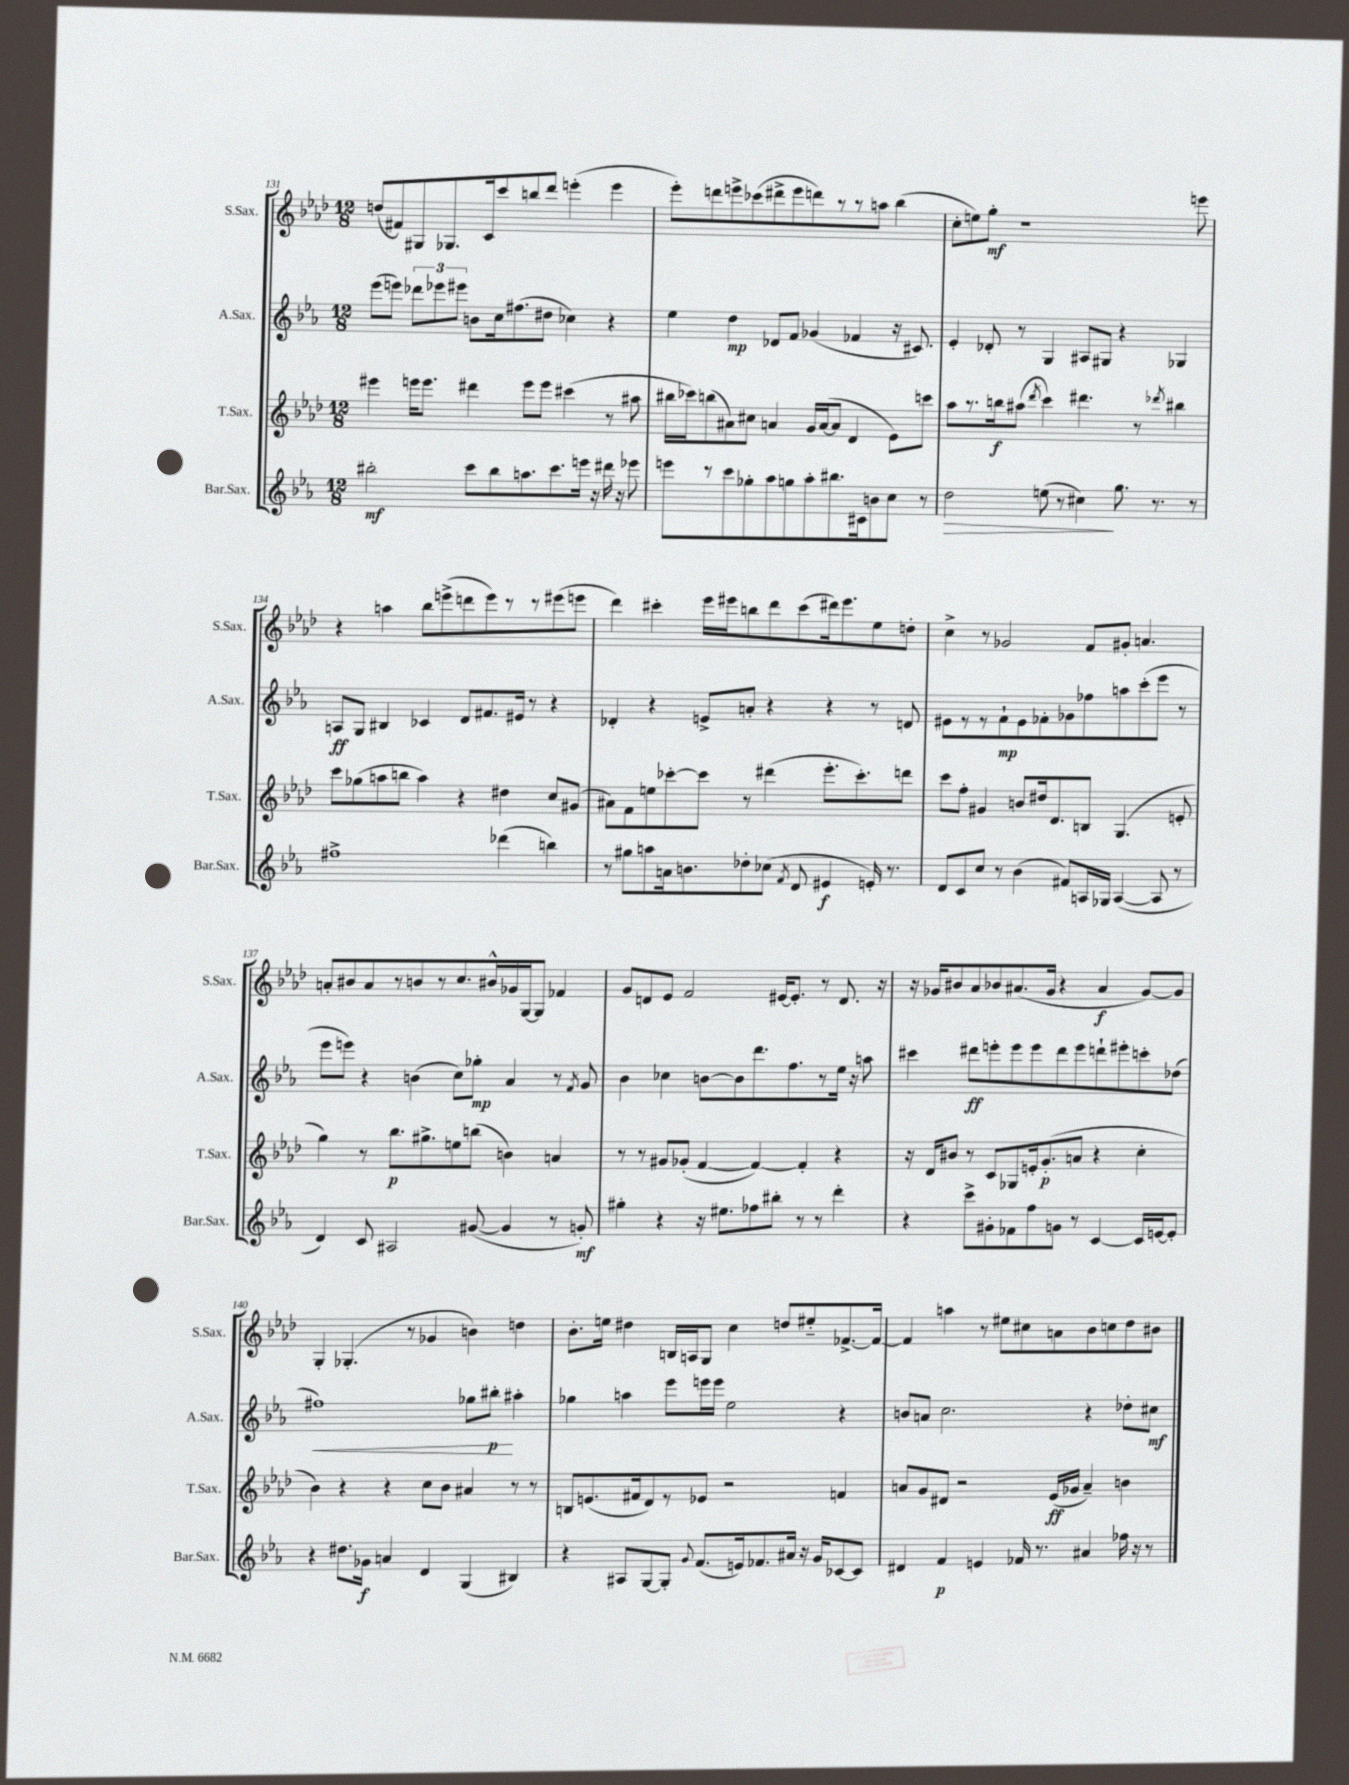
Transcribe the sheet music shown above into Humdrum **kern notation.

**kern	**kern	**kern	**kern
*staff4	*staff3	*staff2	*staff1
*clefG2	*clefG2	*clefG2	*clefG2
*k[b-e-a-]	*k[b-e-a-d-]	*k[b-e-a-]	*k[b-e-a-d-]
*M12/8	*M12/8	*M12/8	*M12/8
2bb#'\	4eee#\	(8eee-\L	(8dd/L
.	.	8eee\J)	8f#/)
.	16eee\LK	12ddd-\L	8G#/
.	8.eee\J	.	.
.	.	12eee-\	.
.	.	.	8.G-/
.	.	12eee#\J	.
8ccc\L	4ddd#\	8b\L	.
.	.	.	16c/k
8bb#\	.	16cc\k	8ccc/
.	.	(8.ff#\	.
8.aa\	8eee\L	.	8bb/
.	8eee\J	8dd#\J	8ddd-/J
8.ccc\	.	.	.
.	(4ccc#\	4cc-\)	(4eee'\
16eee\Jk	.	.	.
16r	.	.	.
16ddd#\	8r	4r	4eee\
16r	.	.	.
8eee-\	8aa#\	.	.
=	=	=	=
8eee\L	16bb#\LL	4ee-\	8eee-'\L)
.	16ccc-\J)	.	.
8r	(8bb\	.	8ddd\
8ccc\	8a#\)	4dd\	8eee^\
8gg-'\	8cc#\J	.	(8ccc-\
8aa-\	4a/	8d-/L	8ddd#^\
8gg\	.	8f/J	8eee\
8aa-'\	16g/LL	(4g-/	8ddd\)
.	([16a/J	.	.
8.bb#\	8a/]J	.	8r
.	4d-/	4f-/	8r
16c#\k	.	.	.
8b\	.	.	8aa\J
8cc\J	8e-\L)	16r	(4bb-\
.	.	8.c#/)	.
8r	8ccc\J	.	.
=	=	=	=
2dd\	8aa-\L	4e-'/	8cc'\L
.	8.r	.	8ee\)
.	.	8d-'/	8gg'\J
.	16bb\k	.	.
.	(8aa#\J	8r	1r
.	8qddd-/	.	.
(8ee\	4ccc\)	4G/	.
8r	.	.	.
4cc#\)	4.ddd#\	8A#/L	.
.	.	8G#/J	.
8.gg\	.	4r	.
.	8r	.	.
8.r	.	.	.
.	8qddd-/	.	.
.	4bb#\	4G-/	.
8r	.	.	8eee\
=	=	=	=
1ff#^	8ccc\L	8A/L	4r
.	(8gg-\	8G/J	.
.	8aa\	4B#/	4aa\
.	8bb\J	.	.
.	4aa\)	4c-/	8bb-\L
.	.	.	(8eee^\
.	4r	8d/L	8ddd\
.	.	8.f#/	8eee\)
(4ddd-\	4dd#\	.	8r
.	.	16e#/Jk	.
.	.	8r	8r
4bb\)	8cc/L	4r	(8eee#\
.	(8g#/J	.	8eee\J
=	=	=	=
8r	8a#\L)	4d-'/	4ddd-\)
8gg#\L	8f\	.	.
8aa\	8ee\	4r	4ccc#'\
16a\k	[8ccc-'\	.	.
8.b\	.	.	.
.	8ccc-\]J	8e^/L	16eee-\LL
.	.	.	16eee#\J
8dd-'\	8r	8a'/J	8bb\
(8cc-\J	(4ddd#\	4r	8ddd-\
8qf/	.	.	.
8d/	.	.	(8ccc#\
4e#/	8.eee-'\L	4r	16ddd#\k)
.	.	.	8.eee#\
.	8.ccc-'\)	.	.
16e'/)	.	8r	8ee-\
8.r	.	.	.
.	8ddd\J	8d/	8dd'\J
=	=	=	=
8d/L	8ccc\L	8e#\L	4cc^\
8c/	8ff'\J	8r	.
8cc/J	4g#/	8r	8r
8r	.	8f`\	2g-/
(4b-\	8b/L	8e#\	.
.	16dd#/k	8f-'\	.
.	8.d-/	.	.
8f#/L)	.	8g-\	.
16A/L	8B/J	8ff-\	8f/L
16G-/JJ	.	.	.
([4A/	(4.G/	8aa\	8g#'/J
.	.	(8ccc'\	4.a/
8A/]	.	8eee-\J	.
8r	8e'/	8r	.
=	=	=	=
4d/)	4gg\)	8eee-\L	8a'/L
.	.	8eee\J)	8b#/
8c/	8r	4r	8a/
2A#/	8.bb-\L	.	8r
.	.	(4b\	8b/
.	8.gg#^\	.	.
.	.	.	8r
.	8ee\	8cc\L)	8.cc/
([8g#/	(8bb\J	8gg-'\J	.
.	.	.	16b#^^/L
4g#/]	4b\)	4a-/	16g-/
.	.	.	[16G/J
.	.	.	8G/]J
8r	4a/	8r	4f-/
.	.	8qf/	.
8g'/)	.	8g/	.
=	=	=	=
4gg#'\	8r	4b-\	8g/L
.	8r	.	8d/
4r	8g#/L	4cc-\	8e-/J
.	(8g-'/J	.	2f/
16r	[4f/	[8b\L	.
8.ee#\L	.	.	.
.	.	8b\]	.
8ff-\	4f/_)	8.ddd\	.
8bb#'\J	.	.	[16e#/LK
.	.	8.ff\	8.e#'/]J
8r	4f'/]	.	.
8r	.	8r	8r
4ddd'\	4r	16ee-\Jk	8.d/
.	.	16r	.
.	.	8aa\	.
.	.	.	16r
=	=	=	=
4r	16r	4ccc#\	16r
.	16d-/LK	.	16g-/LK
.	8b#/J	.	8b#/
8ccc^\L	8r	8ddd#\L	8a-/
8g#'\	8c/L	8eee'\	8b-/
8f-\	8G-/	8eee\	(8.a#/
8ff\	16e'/k	8eee\	.
.	(8.g'/	.	16g-/Jk
8g\J	.	8ddd#\	4r
8r	8a/J	8eee\	.
[4c/	4r	8ddd`\	4a#/
.	.	8eee#'\	.
16c/]LL	4cc'\	8ccc'\	[8g-/L)
[16e/J	.	.	.
8e'/]J	.	(8dd-\J	8g-/]J
=	=	=	=
4r	4b-\)	1ff#)	4G'/
8.dd#\L	4r	.	(4.G-'/
16g-\Jk	.	.	.
4a/	4r	.	.
.	.	.	8r
4d/	8cc\L	.	4g-/
.	8b-\J	.	.
(4G/	4a#/	8gg-\L	4b\)
.	.	8bb#'\J	.
4B#/)	8r	4aa#'\	4dd\
.	8r	.	.
=	=	=	=
4r	8B/L	4gg-\	8.b-'\L
.	(8.e/	.	.
.	.	.	16ee\Jk
8A#/L	.	4aa\	4dd#\
.	16f#/k	.	.
[8G/	8d-/)	.	.
8G'/]J	8r	8eee-\L	16B/LL
.	.	.	16A/J
8qqg/	.	.	.
(8.f/L	8e-/J	16eee\L	8G/J
.	.	16eee\JJ	.
.	2r	2ee-\	4cc\
16e/k)	.	.	.
8.f-/	.	.	.
.	.	.	8dd/L
16a#/Jk	.	.	.
16r	.	.	8ee#'~/
16g/LK	.	.	.
[8c-/	4f/	4r	[8.f-^/
8c-/]J	.	.	.
.	.	.	16f-/_Jk
=	=	=	=
4d#/	8a/L	8b/L	4f-/]
.	8g/	8a/J	.
4f/	8d#/J	2.cc\	4aa\
.	2r	.	.
4e/	.	.	8r
.	.	.	8ee#\L
16f-/	.	.	8cc#\
8.r	.	.	.
.	(16e-/LL	.	8a\
.	16g-/JJ	.	.
4a#/	4a~/)	4r	8b-\
.	.	.	8cc\
16ff-\	4b\	8dd-'\L	8dd-\
16r	.	.	.
8r	.	8cc#\J	8b#\J
==	==	==	==
*-	*-	*-	*-
